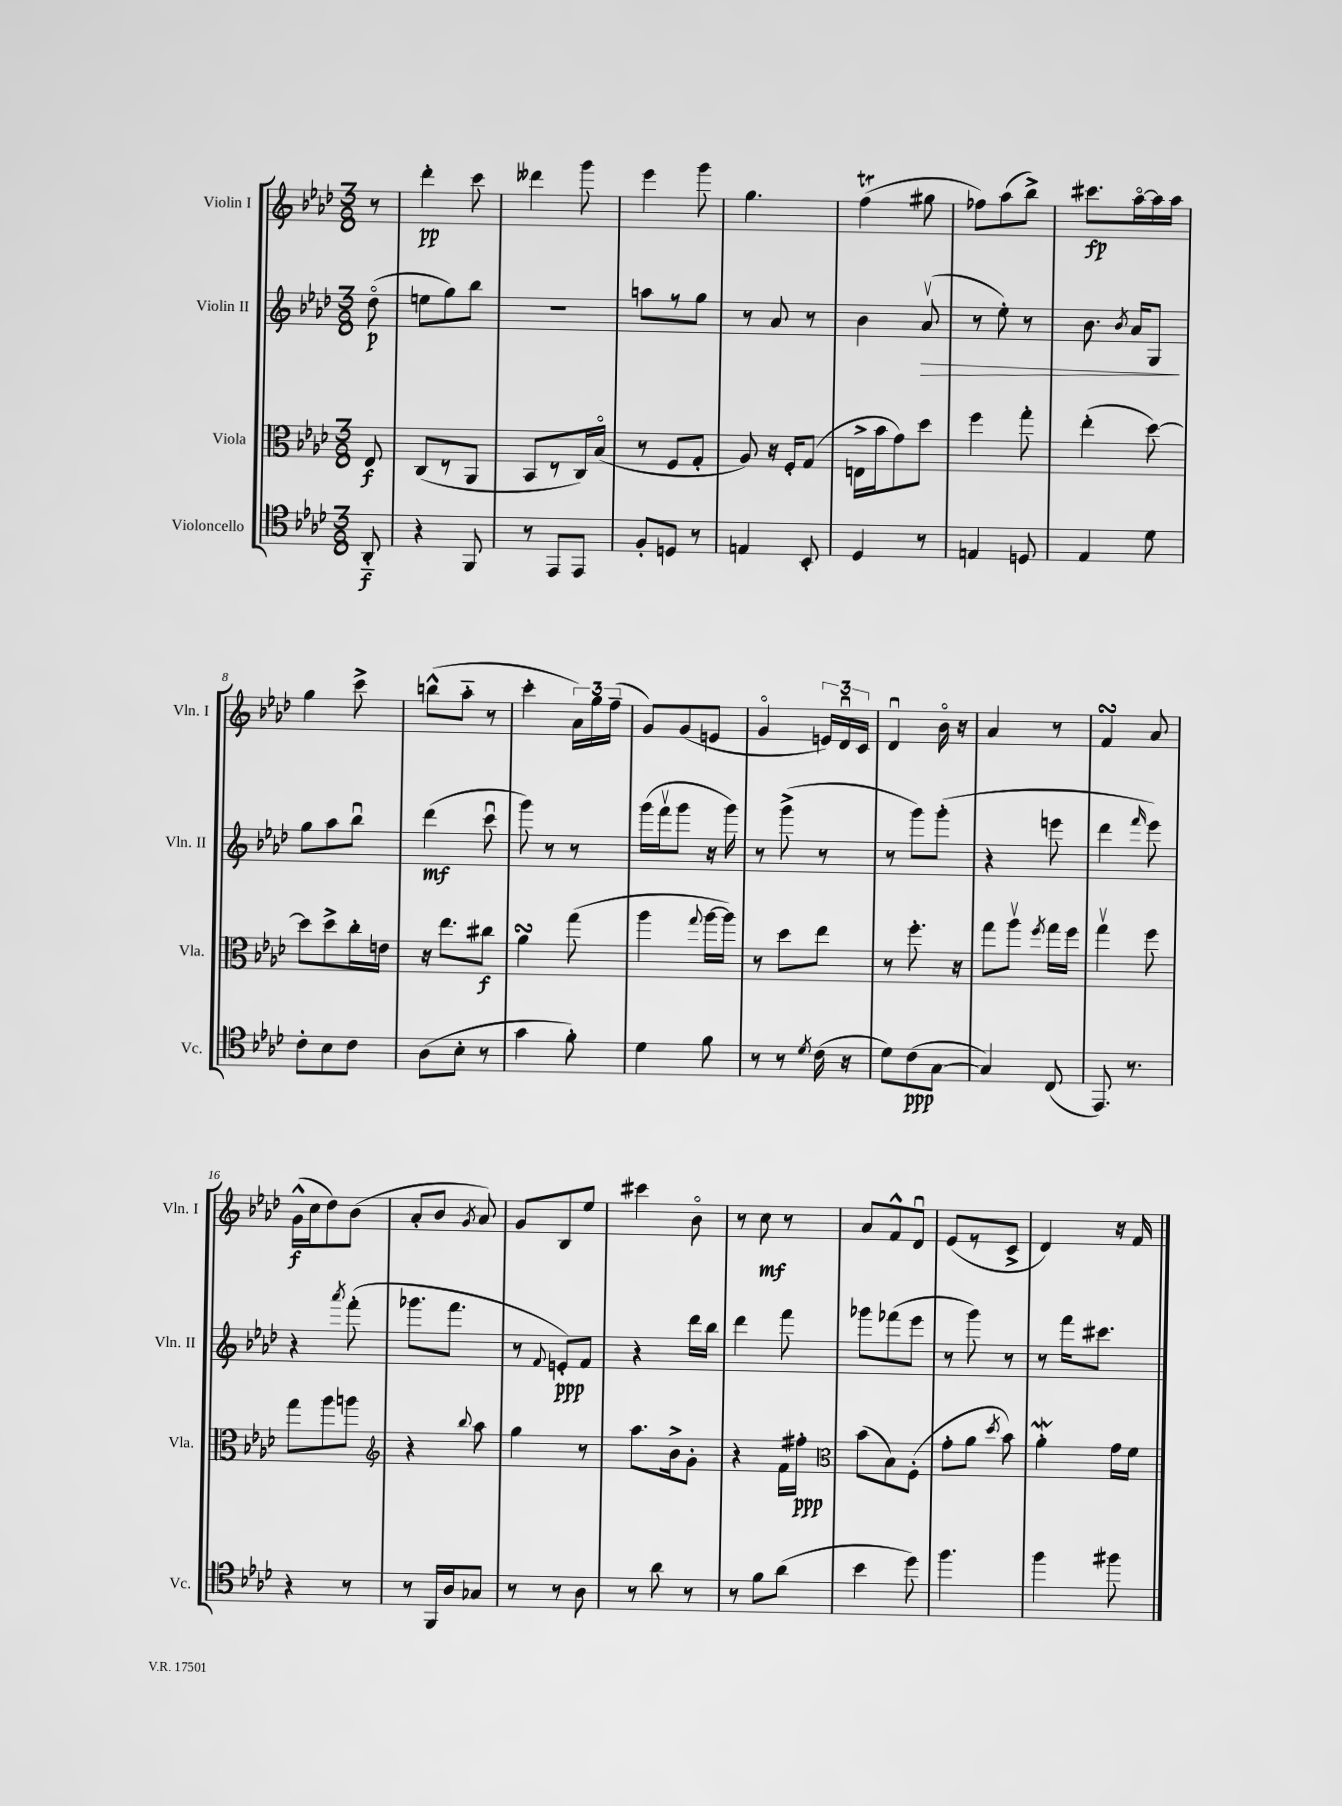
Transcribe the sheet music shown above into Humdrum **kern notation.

**kern	**dynam	**kern	**dynam	**kern	**dynam	**kern	**dynam
*part4	*part4	*part3	*part3	*part2	*part2	*part1	*part1
*staff4	*staff4	*staff3	*staff3	*staff2	*staff2	*staff1	*staff1
*I"Violoncello	*	*I"Viola	*	*I"Violin II	*	*I"Violin I	*
*I'Vc.	*	*I'Vla.	*	*I'Vln. II	*	*I'Vln. I	*
*clefC4	*	*clefC3	*	*clefG2	*	*clefG2	*
*k[b-e-a-d-]	*	*k[b-e-a-d-]	*	*k[b-e-a-d-]	*	*k[b-e-a-d-]	*
*M3/8	*	*M3/8	*	*M3/8	*	*M3/8	*
=	=	=	=	=	=	=	=
8AA-/	f	8E-/	f	(8dd-\	p	8r	.
=1	=1	=1	=1	=1	=1	=1	=1
4r	.	(8C/L	.	8een\L	.	4ddd-'\	pp
.	.	8r	.	8gg\)	.	.	.
8FF/	.	8AA-/J	.	8bb-\J	.	8ccc\	.
=2	=2	=2	=2	=2	=2	=2	=2
8r	.	8BB-/L	.	4.r	.	4ddd--X\	.
8EE-/L	.	8r	.	.	.	.	.
8EE-/J	.	16C/L)	.	.	.	8ggg\	.
.	.	(16B-/JJ	.	.	.	.	.
=3	=3	=3	=3	=3	=3	=3	=3
8F'/L	.	8r	.	8aan\L	.	4eee-\	.
8Dn/J	.	8F/L	.	8r	.	.	.
8r	.	8G'/J	.	8gg\J	.	8ggg\	.
=4	=4	=4	=4	=4	=4	=4	=4
4En/	.	8A-/)	.	8r	.	4.gg\	.
.	.	16r	.	8a-/	.	.	.
.	.	16F'/KL	.	.	.	.	.
8BB-'/	.	(8G/J	.	8r	.	.	.
=5	=5	=5	=5	=5	=5	=5	=5
4D-/	.	16En^\LL	.	4b-\	.	(4ffT\	.
.	.	16b-\J	.	.	.	.	.
.	.	8g\)	.	.	.	.	.
!	!	!	!	!	!LO:HP:b	!	!
8r	.	8dd-\J	.	(8a-v/	>	8gg#X\	.
=6	=6	=6	=6	=6	=6	=6	=6
4En/	.	4ff\	.	8r	.	8ff-X\L)	.
.	.	.	.	8ee-'\)	.	(8aa-\	.
8Dn/	.	8gg'\	.	8r	.	8bb-^\J)	.
=7	=7	=7	=7	=7	=7	=7	=7
4E-/	.	(4ee-'\	.	8.b-\	.	8.ccc#X\L	fp
.	.	.	.	8qb-/	.	.	.
.	.	.	.	16a-/KL	.	[16aa-\L	.
8d-\	.	[8dd-\)	.	8G/J	.	16aa-\]	.
.	.	.	.	.	.	16aa-\JJ	.
.	.	.	.	.	]	.	.
!!LO:LB:g=z
=8	=8	=8	=8	=8	=8	=8	=8
8c'\L	.	8dd-\L]	.	8gg\L	.	4gg\	.
8B-\	.	8dd-^\	.	8aa-\	.	.	.
8c\J	.	16cc'\L	.	8bb-u\J	.	8ccc^\	.
.	.	16en\JJ	.	.	.	.	.
=9	=9	=9	=9	=9	=9	=9	=9
(8A-\L	.	16r	.	(4ddd-\	mf	(8bbn^^\L	.
.	.	8.ee-\L	.	.	.	.	.
8B-'\J	.	.	.	.	.	8aa-\J	.
8r	.	8cc#X\J	f	8cccu\	.	8r	.
=10	=10	=10	=10	=10	=10	=10	=10
4g\	.	4a-sSSs\	.	8ggg\)	.	4ccc'\	.
.	.	.	.	8r	.	.	.
8f'\)	.	(8gg\	.	8r	.	24a-\LL)	.
.	.	.	.	.	.	24gg\	.
.	.	.	.	.	.	(24ff~\JJ	.
=11	=11	=11	=11	=11	=11	=11	=11
4d-\	.	4aa-\	.	(16ggg\LL	.	8g/L)	.
.	.	.	.	16fffv\J	.	.	.
.	.	.	.	8ggg\J	.	(8g/	.
.	.	8qqgg/	.	.	.	.	.
8f\	.	[16aa-\LL	.	16r	.	8en/J	.
.	.	16aa-\JJ])	.	16ggg\)	.	.	.
=12	=12	=12	=12	=12	=12	=12	=12
8r	.	8r	.	8r	.	4g/	.
8r	.	8dd-\L	.	(8ggg^\	.	.	.
8qd-/	.	.	.	.	.	.	.
(16c\	.	8ee-\J	.	8r	.	24en/LL)	.
.	.	.	.	.	.	24d-u/	.
16r	.	.	.	.	.	.	.
.	.	.	.	.	.	24c/JJ	.
=13	=13	=13	=13	=13	=13	=13	=13
8d-\L)	.	8r	.	8r	.	4d-u/	.
(8c\	ppp	8.ff'\	.	8ggg\L)	.	.	.
[8G\J	.	.	.	(8ggg'\J	.	16b-\	.
.	.	16r	.	.	.	16r	.
=14	=14	=14	=14	=14	=14	=14	=14
4G/])	.	8gg\L	.	4r	.	4a-/	.
.	.	8aa-v\J	.	.	.	.	.
.	.	8qff/	.	.	.	.	.
(8C/	.	16gg\LL	.	8eeen\	.	8r	.
.	.	16ff\JJ	.	.	.	.	.
=15	=15	=15	=15	=15	=15	=15	=15
8.EE-/)	.	4ggv\	.	4ddd-\	.	4fsSSS/	.
8.r	.	.	.	.	.	.	.
.	.	.	.	16qqfff/	.	.	.
.	.	8ff\	.	8eee-\)	.	8a-/	.
!!LO:LB:g=z
=16	=16	=16	=16	=16	=16	=16	=16
4r	.	8gg\L	.	4r	.	(16g^^\LL	f
.	.	.	.	.	.	16cc\J	.
.	.	8aa-\	.	.	.	8dd-\)	.
.	.	.	.	8qaaa-/	.	.	.
8r	.	8aan\J	.	(8fff'\	.	(8b-\J	.
=17	=17	=17	=17	=17	=17	=17	=17
*	*	*clefG2	*	*	*	*	*
8r	.	4r	.	8.ggg-X\L	.	8a-'/L	.
16FF/LL	.	.	.	.	.	8b-/J	.
16A-/J	.	.	.	8.fff\J	.	.	.
.	.	8qqbb-/	.	.	.	8qg/	.
8G-X/J	.	8aa-\	.	.	.	8a-/)	.
=18	=18	=18	=18	=18	=18	=18	=18
8r	.	4gg\	.	8r	.	8g/L	.
.	.	.	.	8qqf/	.	.	.
8r	.	.	.	8en'/L)	ppp	8B-/	.
8A-\	.	8r	.	8f/J	.	8ee-/J	.
=19	=19	=19	=19	=19	=19	=19	=19
8r	.	8.aa-\L	.	4r	.	4ccc#X\	.
8a-\	.	.	.	.	.	.	.
.	.	16b-^\k	.	.	.	.	.
8r	.	8g'\J	.	16ddd-\LL	.	8b-\	.
.	.	.	.	16bb-\JJ	.	.	.
=20	=20	=20	=20	=20	=20	=20	=20
8r	.	4r	.	4ddd-\	.	8r	.
8f\L	.	.	.	.	.	8cc\	mf
(8a-\J	.	16f\LL	.	8fff\	.	8r	.
.	.	16ff#X'\JJ	ppp	.	.	.	.
=21	=21	=21	=21	=21	=21	=21	=21
*	*	*clefC3	*	*	*	*	*
4b-\	.	(8b-\L	.	8ggg-X\L	.	8a-/L	.
.	.	8B-\)	.	(8fff-X\	.	8f^^/	.
8dd-\)	.	(8F'\J	.	8eee-\J	.	8d-u/J	.
=22	=22	=22	=22	=22	=22	=22	=22
4.ff\	.	8g'\L	.	8r	.	(8e-/L	.
.	.	8a-\J	.	8ggg\)	.	8r	.
.	.	8qdd-/	.	.	.	.	.
.	.	8b-\)	.	8r	.	8c^/J	.
=23	=23	=23	=23	=23	=23	=23	=23
4ff\	.	4a-w'\	.	8r	.	4d-/)	.
.	.	.	.	16fff\KL	.	.	.
.	.	.	.	8.ccc#X\J	.	.	.
8ff#X\	.	16g\LL	.	.	.	16r	.
.	.	16f\JJ	.	.	.	16f/	.
==	==	==	==	==	==	==	==
*-	*-	*-	*-	*-	*-	*-	*-
